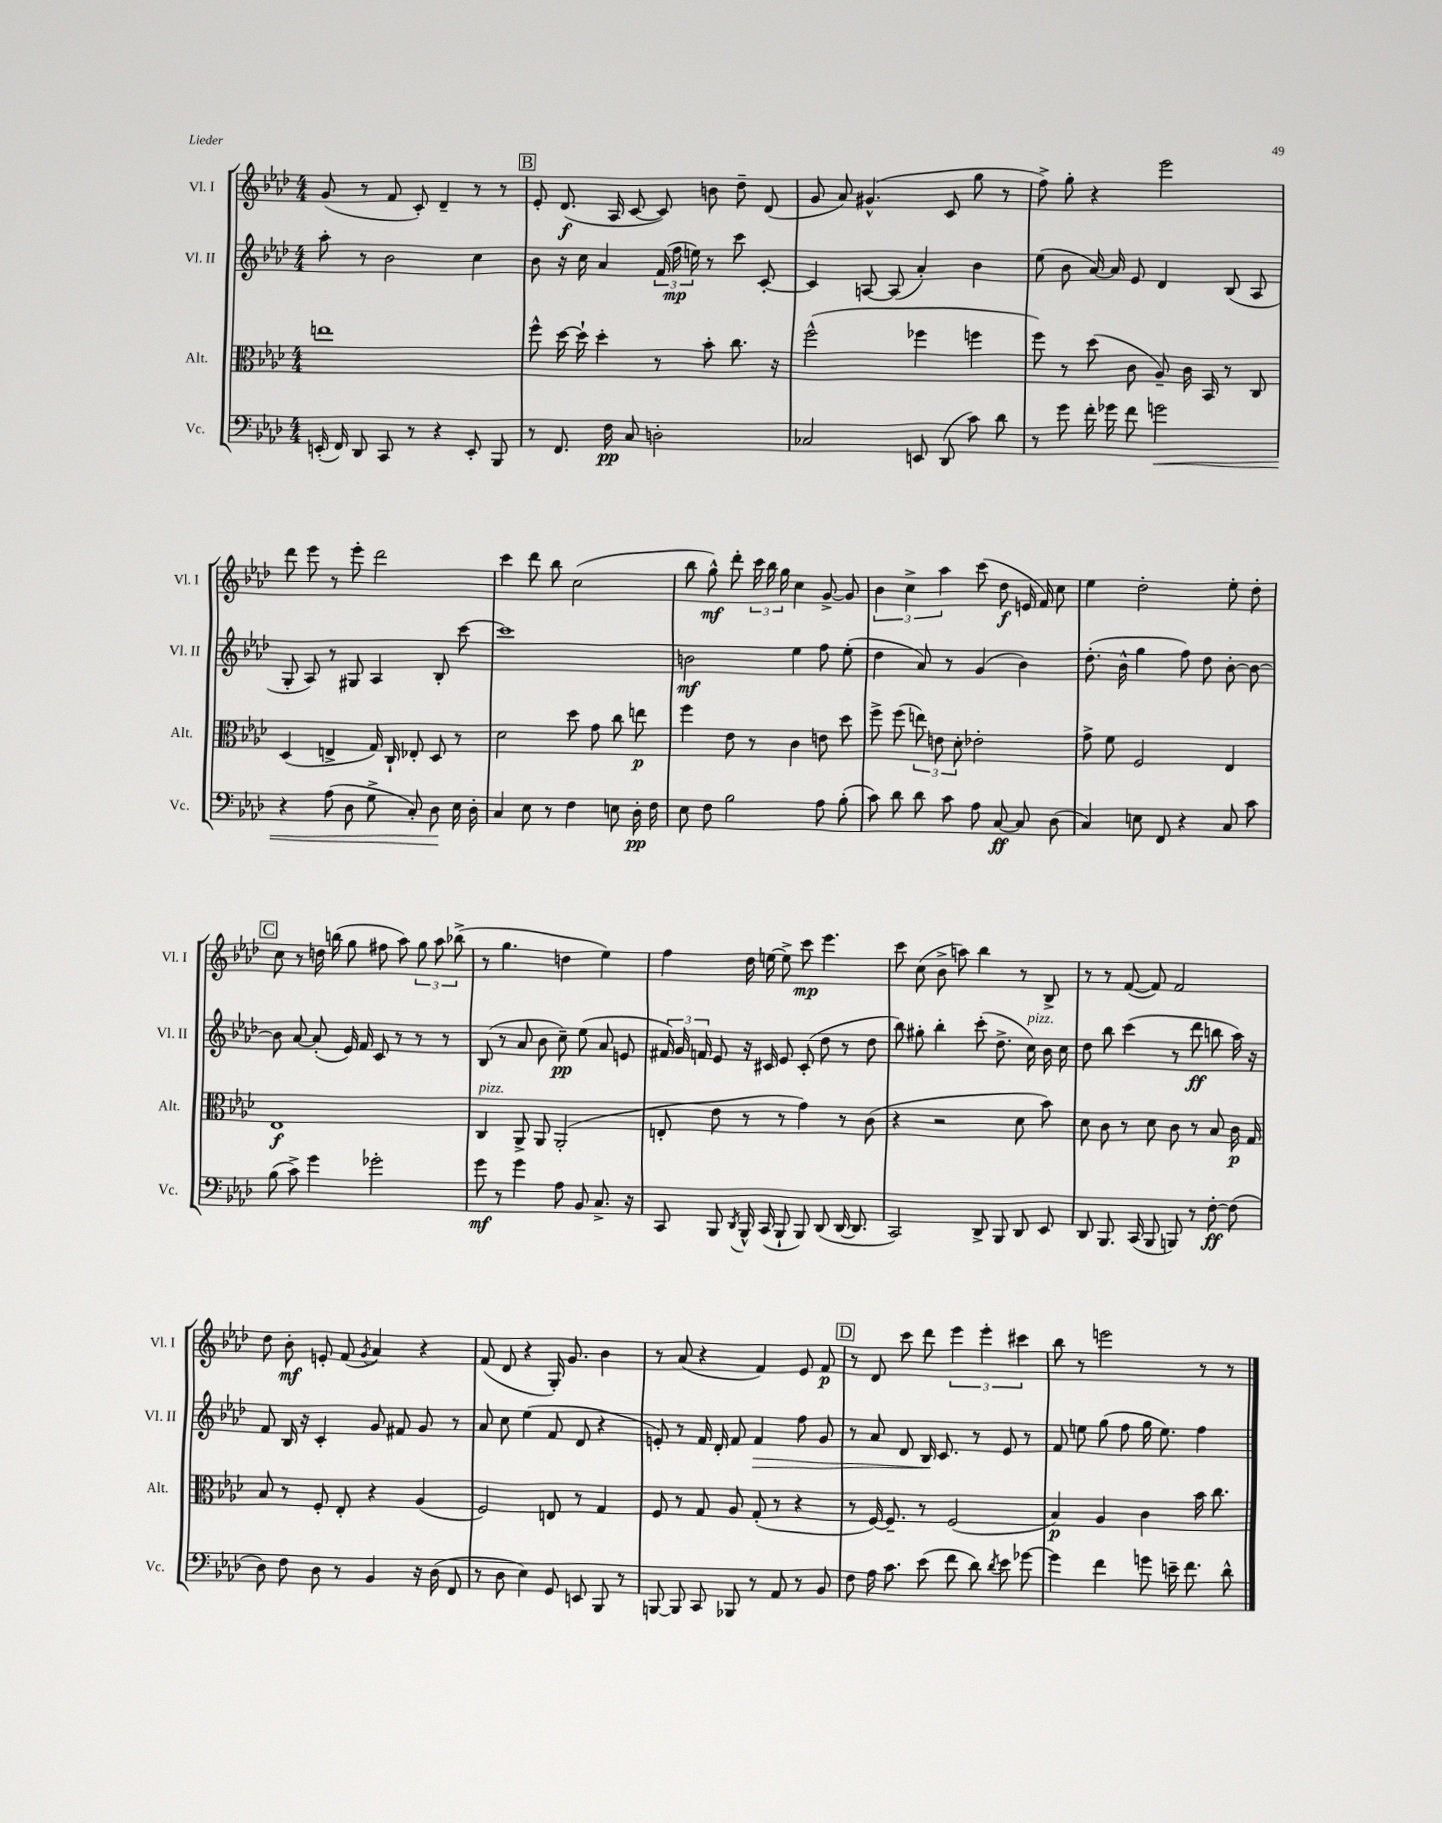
<<
\new StaffGroup <<
\new Staff = "s0" \with { instrumentName = "Vl. I" shortInstrumentName = "Vl. I" } {
    \clef treble \key aes \major \numericTimeSignature \time 4/4
    \autoBeamOff g'8( r8 f'8 c'8-.) des'4-- r8 r8 |
    \mark \markup { \box "B" } ees'8-. des'8.\f( aes16 c'8~ c'8) b'8 des''8-- des'8( |
    g'8 aes'8) gis'4.-^( c'8 g''8 r8 |
    f''8->) g''8-. r4 ees'''2 |
    des'''8 ees'''8 r8 ees'''8-. des'''2 |
    c'''4 des'''8 bes''8 c''2( |
    bes''8 g''8-^\mf) des'''8-. \tuplet 3/2 { c'''16 bes''16 g''16 } c''4 g'8~-> g'8 |
    \tuplet 3/2 { bes'4 c''4-> aes''4 } c'''8( des''8\f e'16 f'16) c''8 |
    ees''4 des''2-. ees''8-. des''8-. |
    \mark \markup { \box "C" } c''8 r8 d''16 b''16( g''8 fis''8 aes''8) \tuplet 3/2 { g''8 aes''8 bes''8->( } |
    r8 g''4. d''4 ees''4) |
    f''4 des''16 e''16~ e''8-> c'''8\mp ees'''4. |
    c'''8 c''8( bes'8-> a''8) bes''4 r8 bes8-> |
    r8 r8 f'8~( f'8) f'2 |
    des''8 bes'8-.\mf e'8-. f'8( \acciaccatura { g'8 } aes'4) r4 |
    f'8( des'8 r4 g16-.) g'8. bes'4 |
    r8 aes'8( r4 f'4) ees'8 f'8\p |
    \mark \markup { \box "D" } r8 des'8 c'''8 des'''8 \tuplet 3/2 { ees'''4 ees'''4-. cis'''4 } |
    bes''8 r8 e'''2 r8 r8 \bar "|." |
}
\new Staff = "s1" \with { instrumentName = "Vl. II" shortInstrumentName = "Vl. II" } {
    \clef treble \key aes \major \numericTimeSignature \time 4/4
    \autoBeamOff aes''8-. r8 bes'2 c''4 |
    \mark \markup { \box "B" } bes'8 r16 c''16 aes'4 \tuplet 3/2 { f'16( f''16\mp e''16) } r8 c'''8 c'8~-. |
    c'4 a8~ a8( aes'4-.) bes'4 |
    ees''8( bes'8 aes'16~) aes'16 ees'8 des'4 bes8( aes8 |
    g8-. aes8) r8 gis8 aes4 bes8-. c'''8~ |
    c'''1 |
    b'2\mf ees''4 f''8 ees''8-.( |
    des''4 aes'8) r8 g'4( bes'4) |
    des''8.-.( bes'16-^ g''4 f''8) des''8 bes'8~-. bes'8~ |
    \mark \markup { \box "C" } bes'8 aes'8~ aes'8-.( ees'16) f'16 c'8 r8 r8 r8 |
    bes8( r8 aes'8 bes'8 c''8--\pp) ees''8( aes'8 e'8 |
    \tuplet 3/2 { fis'16) g'16 f'16 } ees'8 r16 cis'16 ees'8 cis'8-.( des''8 r8 des''8 |
    bes''8) gis''8-. bes''4-. c'''8-.( des''8.-> c''16^\markup { \italic "pizz." }) bes'16 c''16 |
    des''8 bes''8 c'''4( r8 des'''8\ff b''8 aes''16) r16 |
    f'8 bes16 r16 c'4-. g'8 fis'8 g'8 r8 |
    aes'8 c''8 ees''4( f'8 des'8 r4 |
    e'8-.) r8 f'16 des'16-. f'8 f'4\> f''8 g'8 |
    \mark \markup { \box "D" } r8 aes'8 des'8 bes16\! c'8. r8 ees'8 r8 |
    f'8 e''8 g''8( f''8 g''16 e''8.) f''4 \bar "|." |
}
\new Staff = "s2" \with { instrumentName = "Alt." shortInstrumentName = "Alt." } {
    \clef alto \key aes \major \numericTimeSignature \time 4/4
    \autoBeamOff e''1 |
    \mark \markup { \box "B" } f''8-^ des''16~ des''16-! des''4-. r8 bes'8-. c''8. r16 |
    f''2-^( fes''4 f''4 |
    f''8) r8 des''8( c'8 aes8--) c'16 bes,16 r8 c8 |
    des4( e4-> g16) c16-! ees8-. des8 r8 |
    des'2 des''8 g'8 c''8 e''8\p |
    f''4 ees'8 r8 c'4 e'8 des''8 |
    f''8-> f''8( \tuplet 3/2 { e''8) e'8 des'8-. } ees'2-. |
    g'8-> f'8 f2 ees4 |
    \mark \markup { \box "C" } ees1\f |
    c4^\markup { \italic "pizz." } aes,8-> aes,8 aes,2-.( |
    e8-. ees'8 r8 r8 g'4) r8 c'8( |
    r4 r2 des'8 bes'8) |
    des'8 c'8 r8 des'8 c'8 r8 bes8 c'16\p g16 |
    bes8 r8 f8-. ees8-. r4 aes4( |
    f2) e8 r8 g4 |
    f8 r8 g8 aes8 g8-.( r8 r4 |
    \mark \markup { \box "D" } r8 f16~) f8.-- r8 f2( |
    bes4\p) aes4 c'4 bes'16 c''8. \bar "|." |
}
\new Staff = "s3" \with { instrumentName = "Vc." shortInstrumentName = "Vc." } {
    \clef bass \key aes \major \numericTimeSignature \time 4/4
    \autoBeamOff e,16-.( f,16) des,8 c,8 r8 r4 e,8-. bes,,8 |
    \mark \markup { \box "B" } r8 f,8. f16\pp c8 d2-. |
    ces2 e,8 des,8( c'8) des'8 |
    r8 g'8 f'16-. ges'16 f'8 g'2\< |
    r4 aes8( des8 g8-> c8-.) des8\! ees16 des16-. |
    c4 ees8 r8 f4 e8 des16-.\pp f16 |
    ees8 f8 bes2 aes8 bes8-.( |
    c'8) des'8 des'8 c'8 aes8 c8~\ff c8 des8( |
    c4) e8 f,8 r4 c8 c'8 |
    \mark \markup { \box "C" } bes8( c'8->) g'4 ges'2-. |
    g'8\mf r8 g'4 aes8 bes,8 c8.-> r16 |
    c,8 bes,,8 \acciaccatura { des,8 } bes,,16-^ c,16( bes,,8-! bes,,8) des,8( des,16~ des,8. |
    c,2) des,8-> bes,,8 des,8 ees,8 |
    des,8 bes,,8. c,16( bes,,8 b,,8) r8 f8~-.\ff f8( |
    des8) f8 des8 r8 bes,4 r16 des16( f,8 |
    r8 des8 ees4) g,8 e,8 bes,,8 r8 |
    b,,8~ b,,8 c,8 bes,,8 r8 aes,8 r8 bes,8 |
    \mark \markup { \box "D" } f8 aes16 c'8. ees'8( f'8 des'8) \acciaccatura { des'8 } ees'8 ges'8~ |
    ges'4 f'4 g'8 e'16-- f'8. des'8-^ \bar "|." |
}
>>
>>
\layout { \context { \Score \remove "Bar_number_engraver" } }
